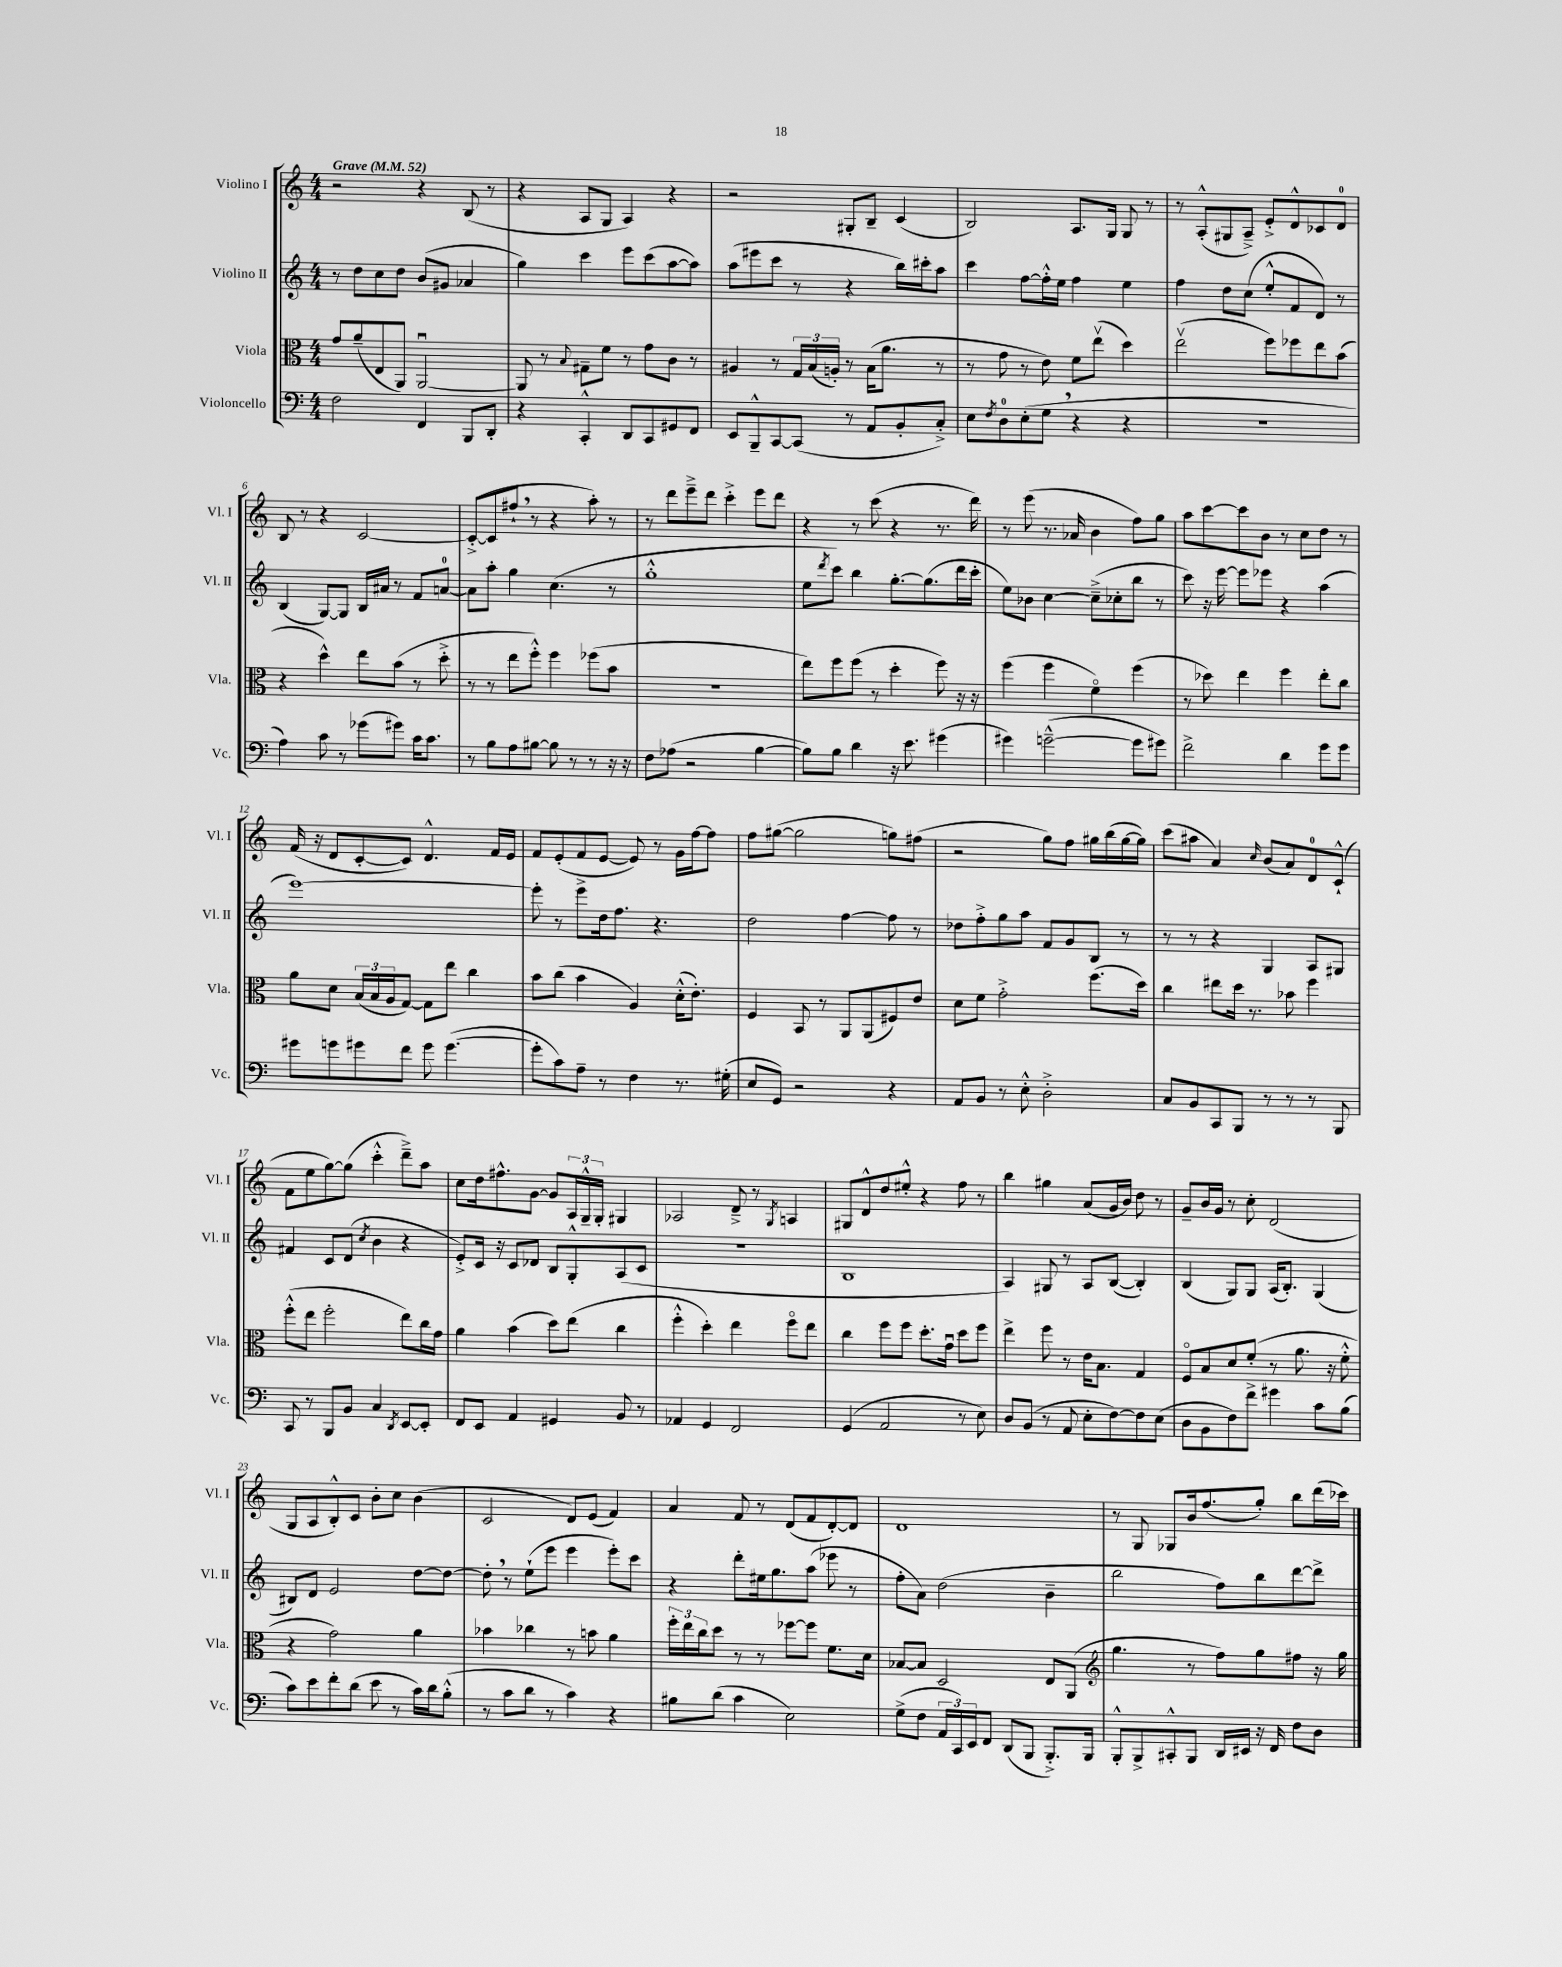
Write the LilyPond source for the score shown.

<<
\new StaffGroup <<
\new Staff = "s0" \with { instrumentName = "Violino I" shortInstrumentName = "Vl. I" } {
    \clef treble \key c \major \numericTimeSignature \time 4/4 \tempo "Grave" 4 = 52
    r2 r4 b8( r8 |
    r4 a8 g8 a4) r4 |
    r2 gis8-. b8-- c'4( |
    b2) a8. g16 g8 r8 |
    r8 a8-.-^( gis8 a8--->) e'8-.-> d'8-^ ces'8 d'8-0 |
    b8 r8 r4 c'2~ |
    c'8~-.->( c'8 fis''8-! \breathe r8 r4 a''8-.) r8 |
    r8 d'''8 e'''8---> d'''8 c'''4-.-> e'''8 d'''8 |
    r4 r8 c'''8( r4 r8. d'''16) |
    r8 e'''8( r8. aes'16 b'4 f''8) g''8 |
    a''8 c'''8~ c'''8 b'8 r8 c''8 d''8 r8 |
    f'16( r16 d'8 c'8~-. c'8) d'4.-^ f'16 e'16 |
    f'8 e'8-.( f'8 e'8~ e'8) r8 g'16 f''16~ f''8 |
    f''8 gis''8~( gis''2 g''8) fis''8( |
    r2 g''8) f''8 gis''16 b''16( gis''16~ gis''16) |
    c'''8( ais''8 a'4) \grace { c''16 } b'8( a'8) d'8-0 c'8-!-^( |
    f'8 e''8 g''8~) g''8( c'''4-.-^ d'''8--->) a''8 |
    c''8 d''16 fis''8.-^ g'8~ g'8 \tuplet 3/2 { a16 g16---^ g16-. } gis4 |
    aes2 d'8---> r8 \acciaccatura { g8 } a4 |
    gis8 d'8-^ d''8 eis''8-.-^ r4 f''8 r8 |
    b''4 gis''4 a'8( g'16 b'16) d''8 r8 |
    g'8-- b'16 g'16 r8 c''8-. d'2( |
    g8 a8 b8-.-^) c'8 b'8-. c''8 b'4( |
    c'2 d'8) e'8( f'4) |
    a'4 f'8 r8 d'8( f'8 d'8~-.) d'8 |
    d'1 |
    r8 g8 ges8 b'16 f''8.( g''8-.) b''8 d'''16( ces'''16) \bar "|." |
}
\new Staff = "s1" \with { instrumentName = "Violino II" shortInstrumentName = "Vl. II" } {
    \clef treble \key c \major \numericTimeSignature \time 4/4
    r8 d''8 c''8 d''8 b'8( gis'8 aes'4 |
    g''4) c'''4 e'''8 c'''8( a''8~ a''8) |
    a''8( eis'''8 c'''8 r8 r4 b''16) cis'''16-. a''8 |
    c'''4 f''8~ f''16-.-^ e''16 f''4 e''4 |
    f''4 d''8 c''8( e''8-.-^ f'8 d'8) r8 |
    b4( g8~) g8 b16 ais'16 r8 f'8 a'8-0~ |
    a'8 a''8-. g''4 c''4.( r8 |
    g''1-.-^ |
    e''8 \acciaccatura { d'''8 } c'''8) b''4 g''8.~-. g''8.( d'''16 c'''16-. |
    e''8) bes'8 c''4~ c''8--->( ces''8-. b''8 r8 |
    c'''8) r16 e'''16~ e'''8 ees'''8 r4 a''4( |
    e'''1~) |
    e'''8-. r8 e'''8-> d''16 f''8. r4. |
    d''2 f''4~ f''8 r8 |
    des''8 f''8-.-> g''8 a''8 f'8 g'8 b8 r8 |
    r8 r8 r4 g4 a8 gis8 |
    fis'4 c'8 d'8( \acciaccatura { c''8 } b'4 r4 |
    e'8-.->) c'16 r16 c'8 des'8 b8 g8-.-^ a8( c'8 |
    R1 |
    b1 |
    a4) gis8 r8 a8 b8~( b4-.) |
    b4( g8) g8 a16( b8.-.) g4( |
    bis8) d'8 e'2 d''8~ d''8~ |
    d''8-. \breathe r8 e''8-!( e'''8 e'''4 e'''8-.) c'''8 |
    r4 d'''8-. eis''16 g''8. a''8( ees'''8 r8 |
    f''8-. a'8) d''2( b'4-- |
    b''2 f''8) b''8 d'''8~ d'''8-> \bar "|." |
}
\new Staff = "s2" \with { instrumentName = "Viola" shortInstrumentName = "Vla." } {
    \clef alto \key c \major \numericTimeSignature \time 4/4
    g'8 a'8--( e8 a,8) a,2~\downbow |
    a,8 r8 \appoggiatura { b8 } gis8-- f'8 r8 g'8 c'8 r8 |
    ais4 r8 \tuplet 3/2 { g16 b16( a16-.) } r8 b16( a'8. r8 |
    r8 g'8 r8 e'8) f'8 e''8\upbow( d''4) |
    e''2\upbow( f''8) fes''8 e''8 b'8( |
    r4 d''4-^) e''8 b'8( r8 d''8-.-> |
    r8 r8 e''8 f''8-.-^) f''4 fes''8( b'8 |
    R1 |
    e''8) f''8 f''8( r8 d''4-. f''8) r16 r16 |
    f''4( f''4 f'4\flageolet) f''4( |
    r8 des''8) e''4 f''4 e''8-. c''8 |
    a'8 d'8 \tuplet 3/2 { b16( b16 a16 } g8~) g8 e''8 c''4 |
    b'8 c''8( b'4 a4) d'16-.-^( e'8.-.) |
    f4 b,8 r8 a,8 a,8( fis8) e'8 |
    d'8 f'8 g'2-.-> f''8.( d''16) |
    c''4 eis''8 d''16 r8. bes'8 f''4 |
    f''8-.-^( e''8 f''2-. e''8) c''16 g'16 |
    a'4 b'4( d''8) e''8( c''4 |
    f''4-.-^ d''4-.) e''4 f''8\flageolet e''8 |
    c''4 f''8 f''8 d''8.-. g'16\downbow d''8 f''8 |
    e''4-> f''8 r8 e'16 b8. g4 |
    f8\flageolet b8 d'8 f'8-.( r8 a'8. r16 f'8-.-^ |
    r4 g'2) a'4 |
    bes'4 ces''4 r8 b'8 a'4 |
    \tuplet 3/2 { f''16-. e''16 c''16 } d''8 r8 r8 fes''8~ fes''8 f'8. d'16 |
    bes8~ bes8 d2 e8 a,8( |
    \clef treble g''4. r8 f''8) g''8 fis''8 r16 g''16 \bar "|." |
}
\new Staff = "s3" \with { instrumentName = "Violoncello" shortInstrumentName = "Vc." } {
    \clef bass \key c \major \numericTimeSignature \time 4/4
    f2 f,4 b,,8 d,8-. |
    r4 c,4-.-^ d,8 c,8 gis,8 f,8 |
    e,8 b,,8---^ c,8~ c,8( r8 a,8 b,8-. c8-.->) |
    e8 \acciaccatura { f8 } d8-0 e8-.( g8 \breathe r4 r4 |
    R1 |
    a4) c'8 r8 ges'8( gis'8) c'16 c'8. |
    r8 b8 a8 bis8~ bis8 r8 r8 r16 r16 |
    f8 aes8( r2 b4~ |
    b8) b8 d'4 r16 e'8. gis'4( |
    gis'4) g'2~---^( g'8 gis'8) |
    f'2-> d'4 g'8 g'8 |
    gis'8 g'8 gis'8 f'8 gis'8 gis'4.~( |
    gis'8-. c'8) a8-- r8 f4 r8. gis16-.( |
    e8 g,8) r2 r4 |
    a,8 b,8 r8 e8-.-^ d2-.-> |
    c8 b,8 c,8 b,,8 r8 r8 r8 b,,8 |
    c,8 r8 b,,8 b,8 c4 \acciaccatura { d,8 } e,8~ e,8-. |
    f,8 e,8 a,4 gis,4 b,8 r8 |
    aes,4 g,4 f,2 |
    g,4( a,2 r8 e8) |
    d8 b,8( r8 a,8 e8-. f8~) f8 e8( |
    d8 b,8 f8) f'8-> gis'4 c'8 b8( |
    c'8) e'8 f'8-. d'8( e'8 r8 c'16) d'16 b8-.-^( |
    r8 c'8 d'8 r8 c'4) r4 |
    bis8 d'8( c'4 e2) |
    g8->( f8 \tuplet 3/2 { a,16 c,16) e,16 } f,8 d,8( b,,8 b,,8.-.->) b,,16 |
    b,,8-.-^ b,,8-> cis,8-.-^ b,,8 d,16 eis,16 r16 f,16 f8 d8 \bar "|." |
}
>>
>>
